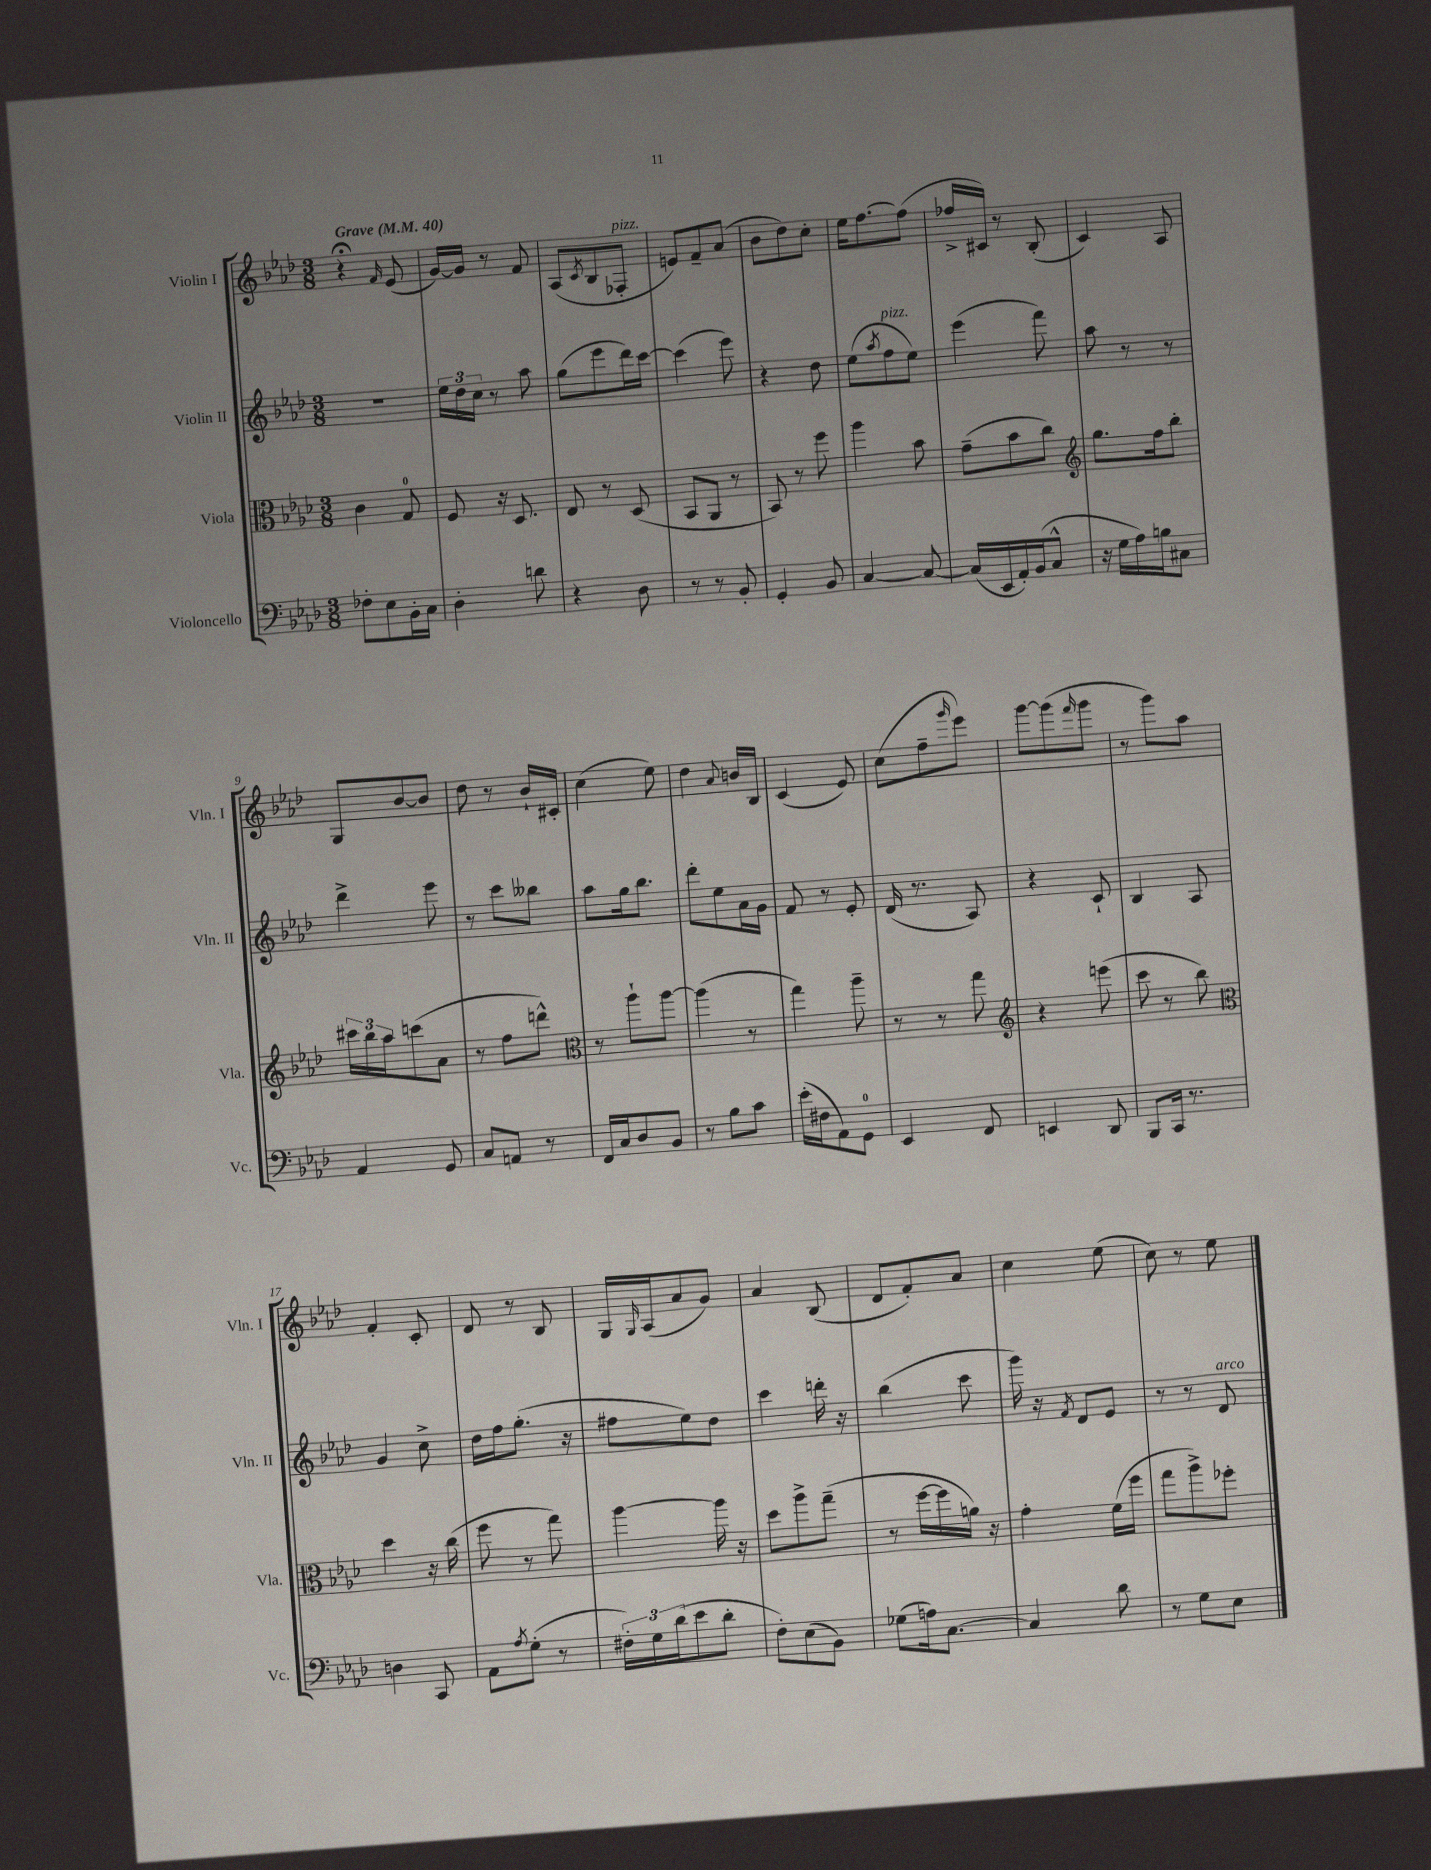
<<
\new StaffGroup <<
\new Staff = "s0" \with { instrumentName = "Violin I" shortInstrumentName = "Vln. I" } {
    \clef treble \key aes \major \numericTimeSignature \time 3/8 \tempo "Grave" 4 = 40
    r4\fermata \grace { f'16 } ees'8( |
    g'16~) g'16 r8 f'8 |
    aes8( \acciaccatura { c'8 } bes8 fes8-.^\markup { \italic "pizz." } |
    e'8) f'8-- aes'8( |
    bes'8 des''8) c''8-. |
    ees''16 f''8.~ f''8( |
    fes''16-> cis'16) r8 bes8-.( |
    c'4) aes8 |
    g8 bes'8~ bes'8 |
    des''8 r8 bes'16-! cis'16-. |
    c''4( ees''8) |
    des''4 \appoggiatura { aes'8 } b'16 bes16 |
    c'4( ees'8) |
    c''8( f''8-- \grace { g'''16 } ees'''8) |
    g'''8~ g'''8( \grace { f'''16 } g'''8 |
    r8 g'''8) aes''8 |
    f'4-. c'8-. |
    des'8 r8 bes8 |
    g16 \grace { g16 } aes16( aes'8 g'8) |
    aes'4 bes8( |
    des'8 f'8-.) aes'8 |
    c''4 ees''8( |
    c''8) r8 ees''8 \bar "|." |
}
\new Staff = "s1" \with { instrumentName = "Violin II" shortInstrumentName = "Vln. II" } {
    \clef treble \key aes \major \numericTimeSignature \time 3/8
    R4. |
    \tuplet 3/2 { ees''16 des''16 c''16 } r8 aes''8 |
    g''8( ees'''8 des'''16) c'''16~ |
    c'''4( ees'''8) |
    r4 des''8 |
    ees''8( \acciaccatura { aes''8 } f''8^\markup { \italic "pizz." } ees''8) |
    ees'''4( f'''8) |
    aes''8 r8 r8 |
    des'''4-> ees'''8 |
    r8 c'''8 beses''8 |
    aes''8 g''16 bes''8. |
    des'''8-. ees''8 aes'16 g'16 |
    f'8 r8 ees'8-. |
    des'16( r8. aes8) |
    r4 c'8-! |
    bes4 aes8 |
    g'4 c''8-> |
    des''16 f''16 g''8.-.( r16 |
    fis''8 ees''8) des''8 |
    c'''4 d'''16-. r16 |
    bes''4( c'''8 |
    g'''16) r16 \acciaccatura { f'8 } des'8 ees'8 |
    r8 r8 des'8^\markup { \italic "arco" } \bar "|." |
}
\new Staff = "s2" \with { instrumentName = "Viola" shortInstrumentName = "Vla." } {
    \clef alto \key aes \major \numericTimeSignature \time 3/8
    c'4 g8-0 |
    f8 r16 des8. |
    ees8 r8 des8( |
    bes,8 aes,8 r8 |
    bes,8) r8 f''8 |
    aes''4 bes'8 |
    g'8--( bes'8 c''8) |
    \clef treble g''8. f''16 bes''8-. |
    \tuplet 3/2 { cis'''16 bes''16 aes''16 } c'''8( aes'8 |
    r8 f''8 d'''8-^) |
    \clef alto r8 aes''8-! aes''8~ |
    aes''4( r8 |
    g''4) aes''8-- |
    r8 r8 g''8 |
    \clef treble r4 e'''8( |
    c'''8 r8 bes''8) |
    \clef alto des''4 r16 c''16( |
    f''8 r8 g''8) |
    aes''4~ aes''16 r16 |
    des''8 aes''8-> g''8--( |
    r8 f''16~ f''16 a'16) r16 |
    g'4-. f'16( f''16 |
    g''8 aes''8->) fes''8-. \bar "|." |
}
\new Staff = "s3" \with { instrumentName = "Violoncello" shortInstrumentName = "Vc." } {
    \clef bass \key aes \major \numericTimeSignature \time 3/8
    fes8-. ees8 bes,16-. c16 |
    des4-. d'8 |
    r4 des8 |
    r8 r8 bes,8-. |
    g,4-. bes,8 |
    c4~ c8~ |
    c16( ees,16 aes,16-.) bes,16( c8-^ |
    r16 g16 aes16) b16 cis8 |
    aes,4 g,8 |
    c8 a,8 r8 |
    f,16 c16 des8 bes,8 |
    r8 bes8 c'8 |
    ees'16-.( fis16 aes,8) g,8-0 |
    ees,4 f,8 |
    e,4 des,8 |
    bes,,8 c,16 r8. |
    d4 c,8 |
    aes,8 \acciaccatura { aes8 } g8-.( r8 |
    \tuplet 3/2 { fis16-.) g16 des'16( } ees'8 des'8-. |
    f8-.) ees8( bes,8) |
    ges8( a16) c8.~ |
    c4 des'8 |
    r8 g8 ees8 \bar "|." |
}
>>
>>
